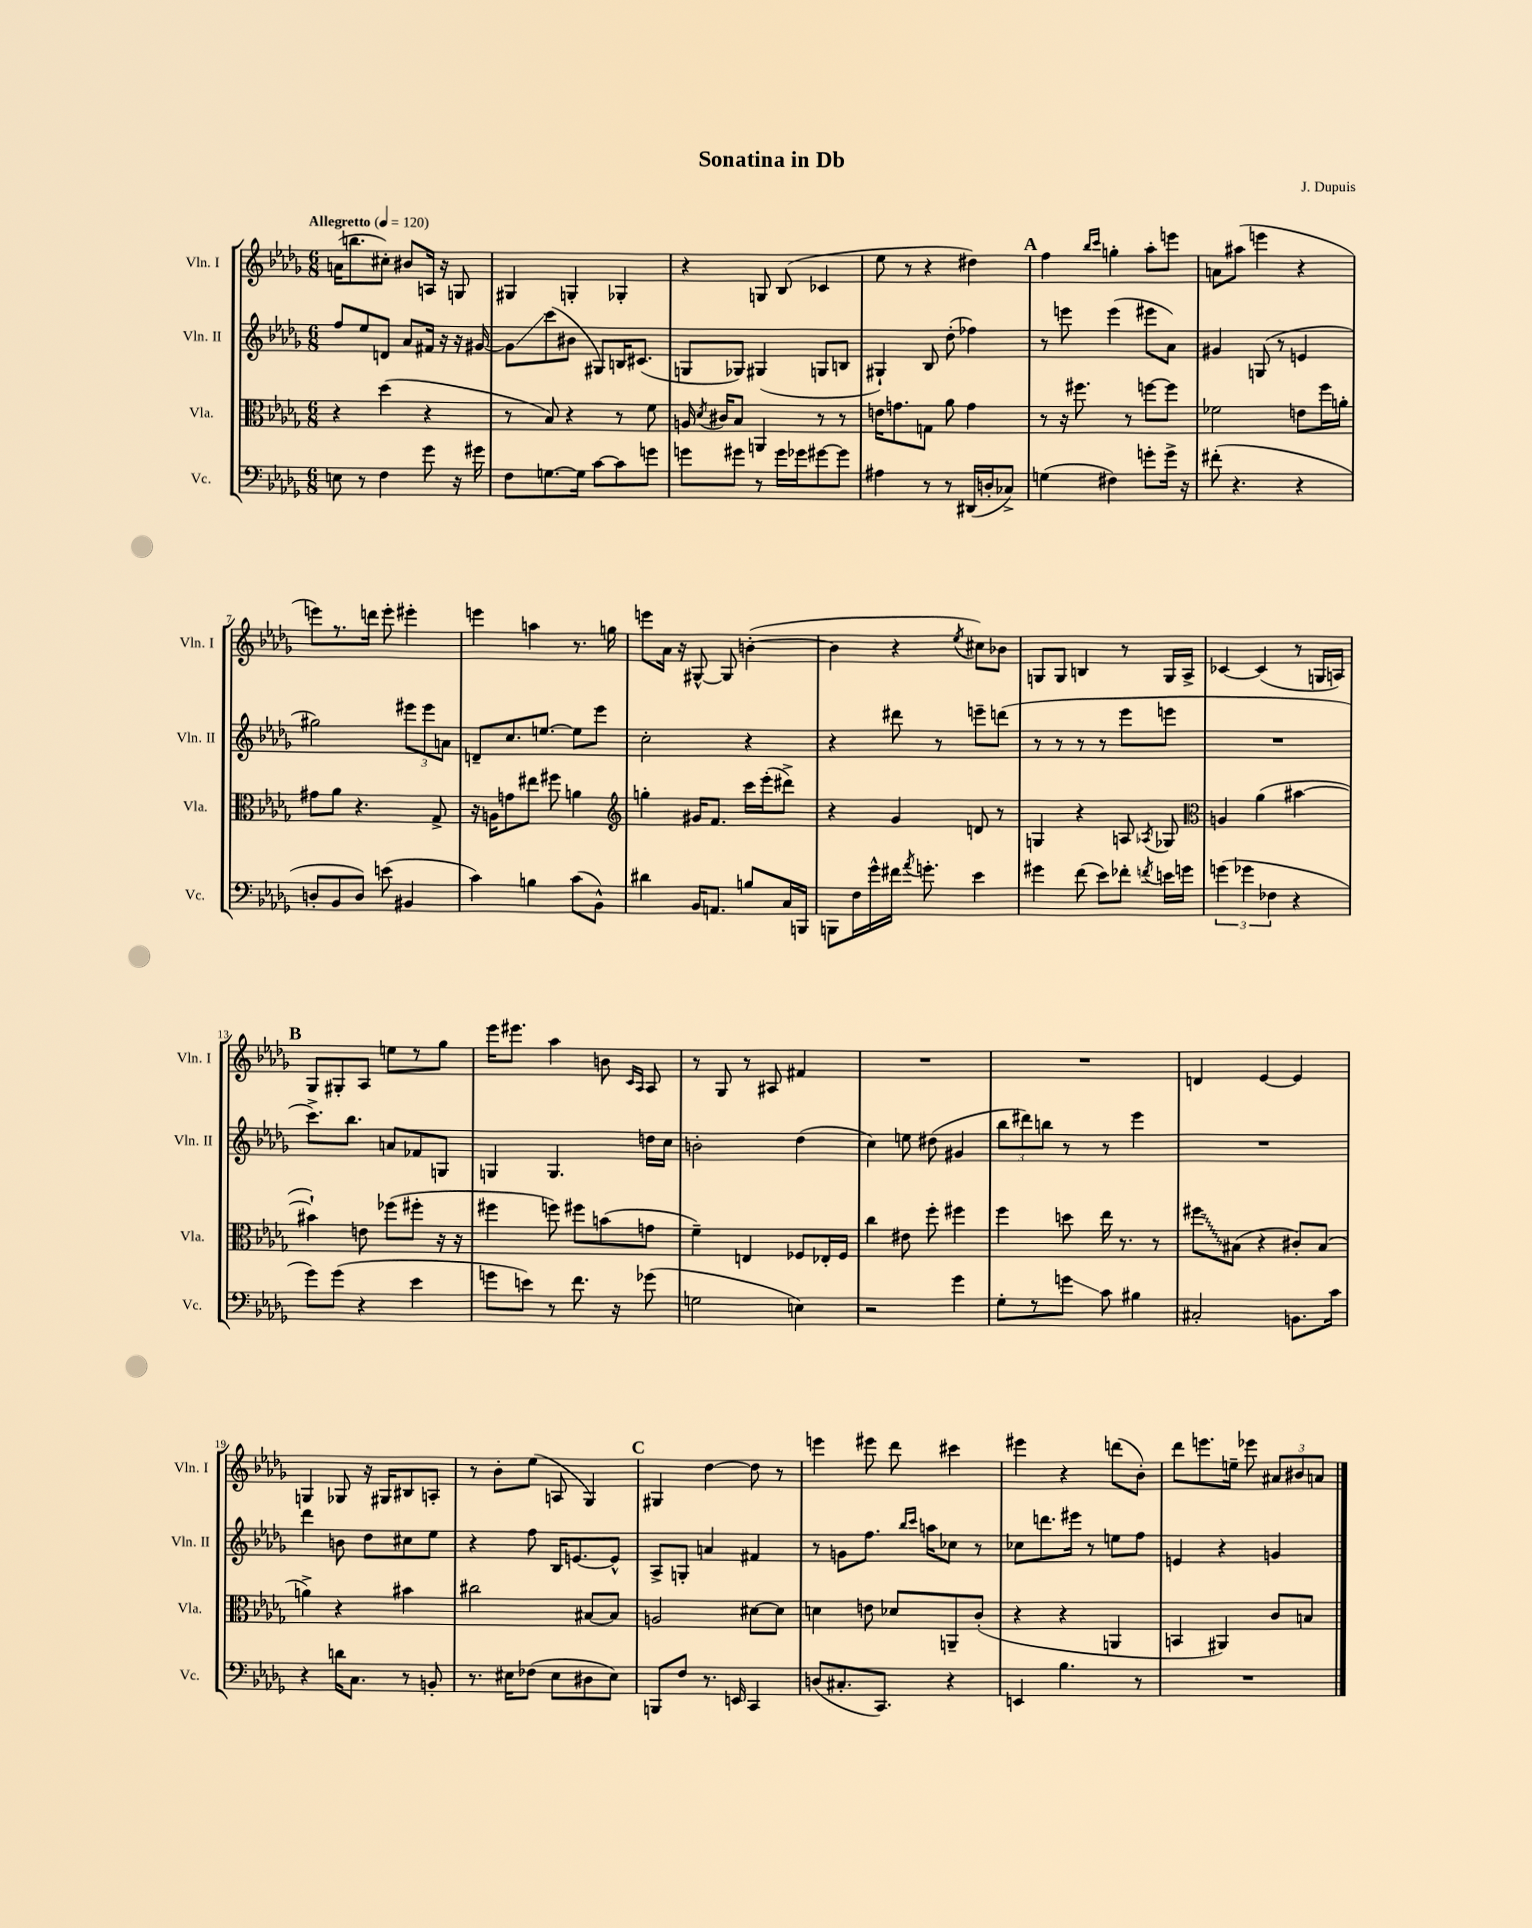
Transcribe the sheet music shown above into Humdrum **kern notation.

**kern	**kern	**kern	**kern
*staff4	*staff3	*staff2	*staff1
*clefF4	*clefC3	*clefG2	*clefG2
*k[b-e-a-d-g-]	*k[b-e-a-d-g-]	*k[b-e-a-d-g-]	*k[b-e-a-d-g-]
*M6/8	*M6/8	*M6/8	*M6/8
*MM120	*MM120	*MM120	*MM120
8E	4r	8ff	(16a
.	.	.	8.bb
8r	.	8ee-	.
4F	(4dd-	8d	8cc#')
.	.	8a-	8b#
8g-	4r	16f#	16A
.	.	16r	16r
16r	.	16r	8G
16g#	.	[16g#	.
=	=	=	=
8F	8r	8g#]	4G#
[8.G	8B-)	(8ccc	.
.	4r	8b#	4G'
16G]	.	.	.
[8c	.	8G#)	.
8c]	8r	16B	4G-'
.	.	(8.c#	.
8g	8f	.	.
=	=	=	=
8g	16A	8G	4r
.	8qd-	.	.
.	16c#	.	.
8g#	8B-	8G-)	.
8r	4AA	(4G#	8G
16g#	.	.	(8B-
16g-	.	.	.
[8g#	8r	8G	4c-
8g#]	8r	8B	.
=	=	=	=
4A#	16e	4G#`)	8ee-
.	8.g	.	.
.	.	.	8r
8r	8G	8B-	4r
8r	8a-	(8dd-'	.
(16DD#	4g	4ff-)	4dd#)
16D'	.	.	.
8C-^)	.	.	.
=	=	=	=
(4G	8r	8r	4ff
.	16r	8eee	.
.	8.ff#	.	.
.	.	.	16qqbb-
.	.	.	16qqccc
4F#)	.	(4eee	4gg'
.	8r	.	.
8g'	[8ff	8eee#	8aa-'
16g^	8ff]	8a-)	8eee
16r	.	.	.
=	=	=	=
(8f#'	2f-	4g#	8a
4.r	.	.	(8aa#
.	.	(8G	4eee
.	.	8r	.
4r	8e	4e	4r
.	16ff	.	.
.	16a'	.	.
=	=	=	=
8D'	8g#	2gg#)	8eee)
8BB-	8a-	.	8.r
8D)	4.r	.	.
.	.	.	16ddd
(8e	.	.	8eee'
4BB#	.	12eee#	4eee#'
.	.	12eee#	.
.	8G-^	.	.
.	.	12a	.
=	=	=	=
4c)	16r	8d~	4eee
.	16A	.	.
.	8g	8.cc	.
4B	8ee#	.	4aa
.	.	[8.ee	.
.	8ff#	.	.
(8c	4a	8ee]	8.r
8BB-^^)	.	8eee-	.
.	.	.	16gg
=	=	=	=
*	*clefG2	*	*
4d#	4gg'	2cc'	8eee
.	.	.	16a-
.	.	.	16r
16BB-	16g#	.	[8G#^^
8.AA	8.f	.	.
.	.	.	8G#]
8B	16ccc	4r	([4b'
.	(16eee-'	.	.
16C	8ddd#^)	.	.
16BBB	.	.	.
=	=	=	=
8BBB	4r	4r	4b]
16F	.	.	.
16g-^^	.	.	.
16f#	4g-	8ddd#	4r
8qa-	.	.	.
8.g'	.	.	.
.	.	8r	.
.	.	.	8qee-
4e-	8d	8eee~	8cc#)
.	8r	(8ddd	8b-
=	=	=	=
4g#	4G	8r	8G
.	.	8r	8G
(8f	4r	8r	4B
8e-)	.	8r	.
8f-'	8A	8eee-	8r
8qf	8qA-	.	.
16e	8G-	8eee	16G
16g	.	.	16A-^
=	=	=	=
*	*clefC3	*	*
(6g	4A	2.r	[4c-
6g-	.	.	.
.	(4a-	.	(4c-]
6F-	.	.	.
4r	[4b#	.	8r
.	.	.	16G
.	.	.	16A)
=	=	=	=
8g-)	4b#`])	8.ccc^)	8G-
(8g-	.	.	8G#'
.	.	8.bb-	.
4r	8e	.	8A-
.	(8ff-	8a	8ee
4e-	8ff#'	8f-	8r
.	16r	8G	8gg-
.	16r	.	.
=	=	=	=
8g	4ff#	4G	16eee-
.	.	.	8.eee#
8e)	.	.	.
8r	8ff)	4.G	4aa-
8.f	8ff#	.	.
.	(8b	.	8b
16r	.	.	.
.	.	.	16qqc
.	.	.	16qqA-
(8g-	8g	16dd	8A-
.	.	16cc	.
=	=	=	=
2G	4f~)	2b'	8r
.	.	.	8G-
.	4E	.	8r
.	.	.	8A#
4E)	8F-	(4dd-	4f#
.	16E-'	.	.
.	16F-	.	.
=	=	=	=
2r	4cc	4cc)	2.r
.	8e#	8ee	.
.	8ff'	(8dd#	.
4g-	4ff#	4g#	.
=	=	=	=
8G-'	4ff	12bb-	2.r
.	.	12ddd#)	.
8r	.	.	.
.	.	12bb	.
8g	8dd	8r	.
8c	16ee-	8r	.
.	8.r	.	.
4B#	.	4eee-	.
.	8r	.	.
=	=	=	=
2C#'	8ff#	2.r	4d
.	(8B#	.	.
.	4r	.	[4e-
8.BB	8c#')	.	4e-]
.	(8B#	.	.
16c	.	.	.
=	=	=	=
4r	4a^)	4ddd-	4G
16d	4r	8b	8G-
8.C	.	.	.
.	.	8dd-	16r
.	.	.	16G#
8r	4b#	8cc#	8B#
8BB'	.	8ee-	8A'
=	=	=	=
8.r	2cc#	4r	8r
.	.	.	8b-'
16E#	.	.	.
(8F-	.	8ff	(8ee-
8E#	.	16B-	8A
.	.	[8.e	.
8D#	[8B#	.	4G-)
8E#)	8B#]	8e^^]	.
=	=	=	=
8BBB	2A	8A-^	4G#
8F	.	8G'	.
8.r	.	4a	[4dd-
16EE	.	.	.
4CC	[8d#	4f#	8dd-]
.	8d#]	.	8r
=	=	=	=
(8D	4d	8r	4eee
8.C#'	.	8g	.
.	8e	8.ff	8eee#
8.CC)	.	.	.
.	8d-	.	8ddd-
.	.	16qqbb-	.
.	.	16qqccc	.
.	.	16aa	.
4r	8AA~	8cc-	4ccc#
.	(8c'	8r	.
=	=	=	=
4EE	4r	8cc-	4eee#
.	.	8.ddd	.
4.B-	4r	.	4r
.	.	16eee#	.
.	.	8r	.
.	4AA	8ee	(8ddd
8r	.	8ff	8b-')
=	=	=	=
2.r	4BB	4e	8ddd-
.	.	.	8.eee
.	4AA#)	4r	.
.	.	.	16ee~
.	.	.	8eee-
.	8c	4g	12a#
.	.	.	12b#
.	8B	.	.
.	.	.	12a
==	==	==	==
*-	*-	*-	*-
